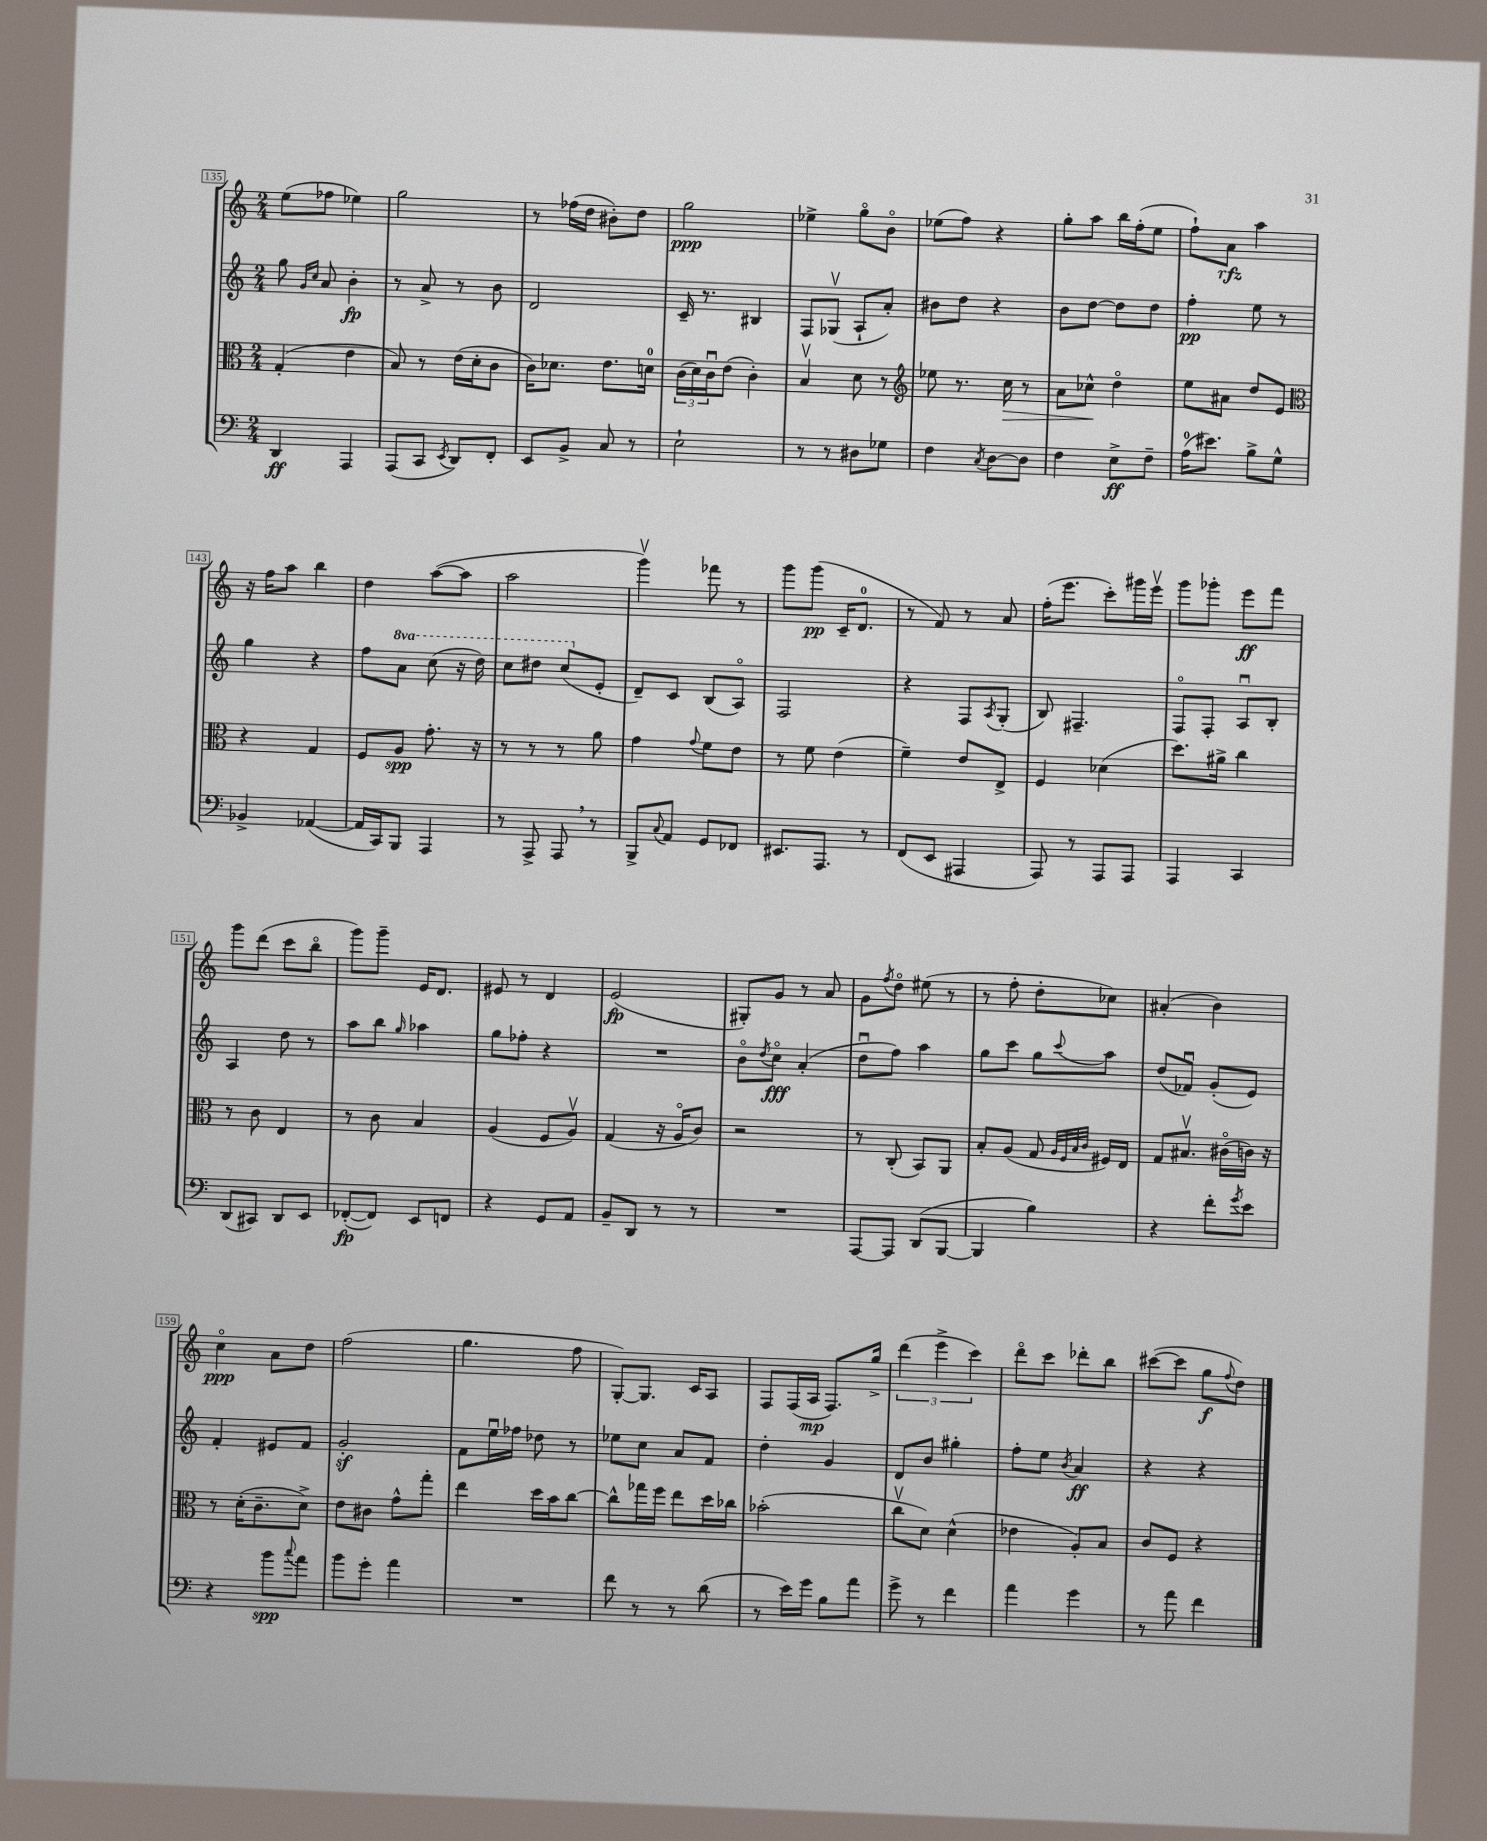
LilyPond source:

<<
\new StaffGroup <<
\new Staff = "s0" {
    \clef treble \key c \major \numericTimeSignature \time 2/4
    e''8( fes''8 ees''4) |
    g''2 |
    r8 fes''16( d''16 bis'8-.) d''8 |
    g''2\ppp |
    ees''4-> g''8\flageolet b'8\flageolet |
    ees''8( f''8) r4 |
    g''8-. a''8 b''16 f''16-.( e''8 |
    f''8-!) a'8\rfz a''4 |
    r16 f''16 a''8 b''4 |
    d''4 a''8~( a''8 |
    a''2 |
    g'''4\upbow) fes'''8 r8 |
    g'''8 g'''8\pp( c'16-- d'8.-0 |
    r8 f'8) r8 a'8 |
    f''16-.( e'''8. c'''8-.) gis'''16 e'''16\upbow |
    g'''8 ges'''8-. e'''8\ff f'''8 |
    g'''8 d'''8( c'''8 b''8\flageolet |
    g'''8) g'''8-- e'16 d'8. |
    eis'8 r8 d'4 |
    e'2\fp( |
    gis8-.) g'8 r8 a'8 |
    g'8 \acciaccatura { f''8 } d''8\flageolet eis''8( r8 |
    r8 f''8-. d''8-. ces''8) |
    ais'4-.( b'4) |
    c''4\flageolet\ppp a'8 d''8 |
    f''2( |
    g''4. f''8 |
    g8~-.) g8. c'16 a8 |
    f8 f16( a16\mp f8.) g''16-> |
    \tuplet 3/2 { d'''4( e'''4-> c'''4) } |
    d'''8\flageolet c'''8 des'''8-. b''8 |
    cis'''8~( cis'''8 g''8\f \appoggiatura { f''8 } d''8) \bar "|." |
}
\new Staff = "s1" {
    \clef treble \key c \major \numericTimeSignature \time 2/4 \set Staff.ottavationMarkups = #ottavation-simple-ordinals
    g''8 \grace { g'16 c''16 } a'8 b'4-.\fp |
    r8 a'8-> r8 b'8 |
    d'2 |
    c'16-- r8. bis4 |
    f8 ges8\upbow( a8-! a'8-.) |
    bis'8 d''8 r4 |
    b'8 d''8~ d''8 d''8 |
    f''4-.\pp e''8 r8 |
    g''4 r4 |
    f''8 \ottava #1 a''8 c'''8( r16 d'''16) |
    c'''8 dis'''8 c'''8( \ottava #0 e'8-. |
    d'8--) c'8 b8( a8\flageolet) |
    f2 |
    r4 f8 \acciaccatura { a8 } g8-.( |
    b8) fis4.-- |
    f8\flageolet f8-. a8\downbow b8-. |
    a4 d''8 r8 |
    a''8 b''8 \grace { g''16 } aes''4 |
    g''8 fes''8-. r4 |
    R2 |
    b'8\flageolet \acciaccatura { d''8 } c''8\flageolet\fff a'4-.( |
    d''8\downbow f''8) a''4 |
    g''8 c'''8 g''8 \appoggiatura { c'''8 } a''8 |
    d''8( fes'8\downbow) g'8-.( e'8) |
    f'4-. eis'8 f'8 |
    g'2-.\sf |
    f'8 e''16\downbow fes''16 des''8 r8 |
    ees''8 c''8 a'8 f'8 |
    d''4-. g'4 |
    d'8 b'8 gis''4-. |
    f''8-. e''8 \acciaccatura { b'8 } a'4\ff |
    r4 r4 \bar "|." |
}
\new Staff = "s2" {
    \clef alto \key c \major \numericTimeSignature \time 2/4
    g4-.( e'4 |
    b8) r8 e'16( d'16-. c'8 |
    c'16) des'8. e'8. d'16-0 |
    \tuplet 3/2 { c'16( d'16) c'16\downbow } e'8( c'4-.) |
    b4\upbow d'8 r8 |
    \clef treble ees''8 r8. c''16\> r8 |
    a'8 ces''8-^\! d''4\flageolet |
    e''8 ais'8 d''8 e'8 |
    \clef alto r4 g4 |
    f8 a8\spp g'8.-. r16 |
    r8 r8 r8 a'8 |
    g'4 \appoggiatura { g'8 } f'8 e'8 |
    r8 f'8 e'4( |
    f'4--) e'8 e8-> |
    f4 des'4( |
    d''8.) ais'16-> c''4 |
    r8 c'8 e4 |
    r8 c'8 b4 |
    a4( f8 a8\upbow) |
    g4( r16 a16\flageolet c'8) |
    r2 |
    r8 c8-.( b,8) a,8 |
    b8-. a8( g8 \grace { a32 f32 b32 c'32 } fis16) e16 |
    g8 bis8.\upbow cis'16\flageolet( c'16) r16 |
    r8 d'16-.( c'8.-- d'8->) |
    e'8 cis'8 g'8-^ g''8-. |
    e''4 d''16 b'16 c''8~ |
    c''8-^ ges''16 f''16 e''8 d''16 ces''16 |
    bes'2-.( |
    c''8\upbow d'8) d'4-^( |
    ees'4 a8-.) b8 |
    c'8 f8 r4 \bar "|." |
}
\new Staff = "s3" {
    \clef bass \key c \major \numericTimeSignature \time 2/4
    d,4\ff a,,4 |
    a,,8( c,8 \acciaccatura { e,8 } d,8) f,8-. |
    e,8 b,8-> c8 r8 |
    e2-! |
    r8 r8 dis8 ges8 |
    f4 \acciaccatura { c8 } d8~ d8 |
    f4 e8->\ff f8-- |
    a16-0( eis'8.) b8-> g8-^ |
    bes,4-> aes,4~( |
    aes,16 c,16) b,,8 a,,4 |
    r8 a,,8-> a,,8 \breathe r8 |
    b,,8-> \appoggiatura { c8 } a,8 g,8 fes,8 |
    eis,8. a,,8. r8 |
    f,8( e,8 ais,,4 |
    a,,8) r8 a,,8 a,,8 |
    a,,4 c,4 |
    d,8( cis,8) d,8 e,8 |
    fes,8~-.\fp( fes,8) e,8 f,8 |
    r4 g,8 a,8 |
    b,8-- d,8 r8 r8 |
    R2 |
    a,,8~ a,,8 d,8( b,,8~ |
    b,,4 b4) |
    r4 f'8-. \acciaccatura { g'8 } e'8 |
    r4 b'8\spp \appoggiatura { c''8 } a'8 |
    b'8 g'8-. a'4 |
    R2 |
    f'8 r8 r8 d'8( |
    r8 e'16) g'16 b8 a'8 |
    g'8-> r8 f'4 |
    a'4 g'4 |
    r8 a'8 f'4 \bar "|." |
}
>>
>>
\layout { \context { \Score currentBarNumber = #135 \override BarNumber.stencil = #(make-stencil-boxer 0.1 0.3 ly:text-interface::print) } }
